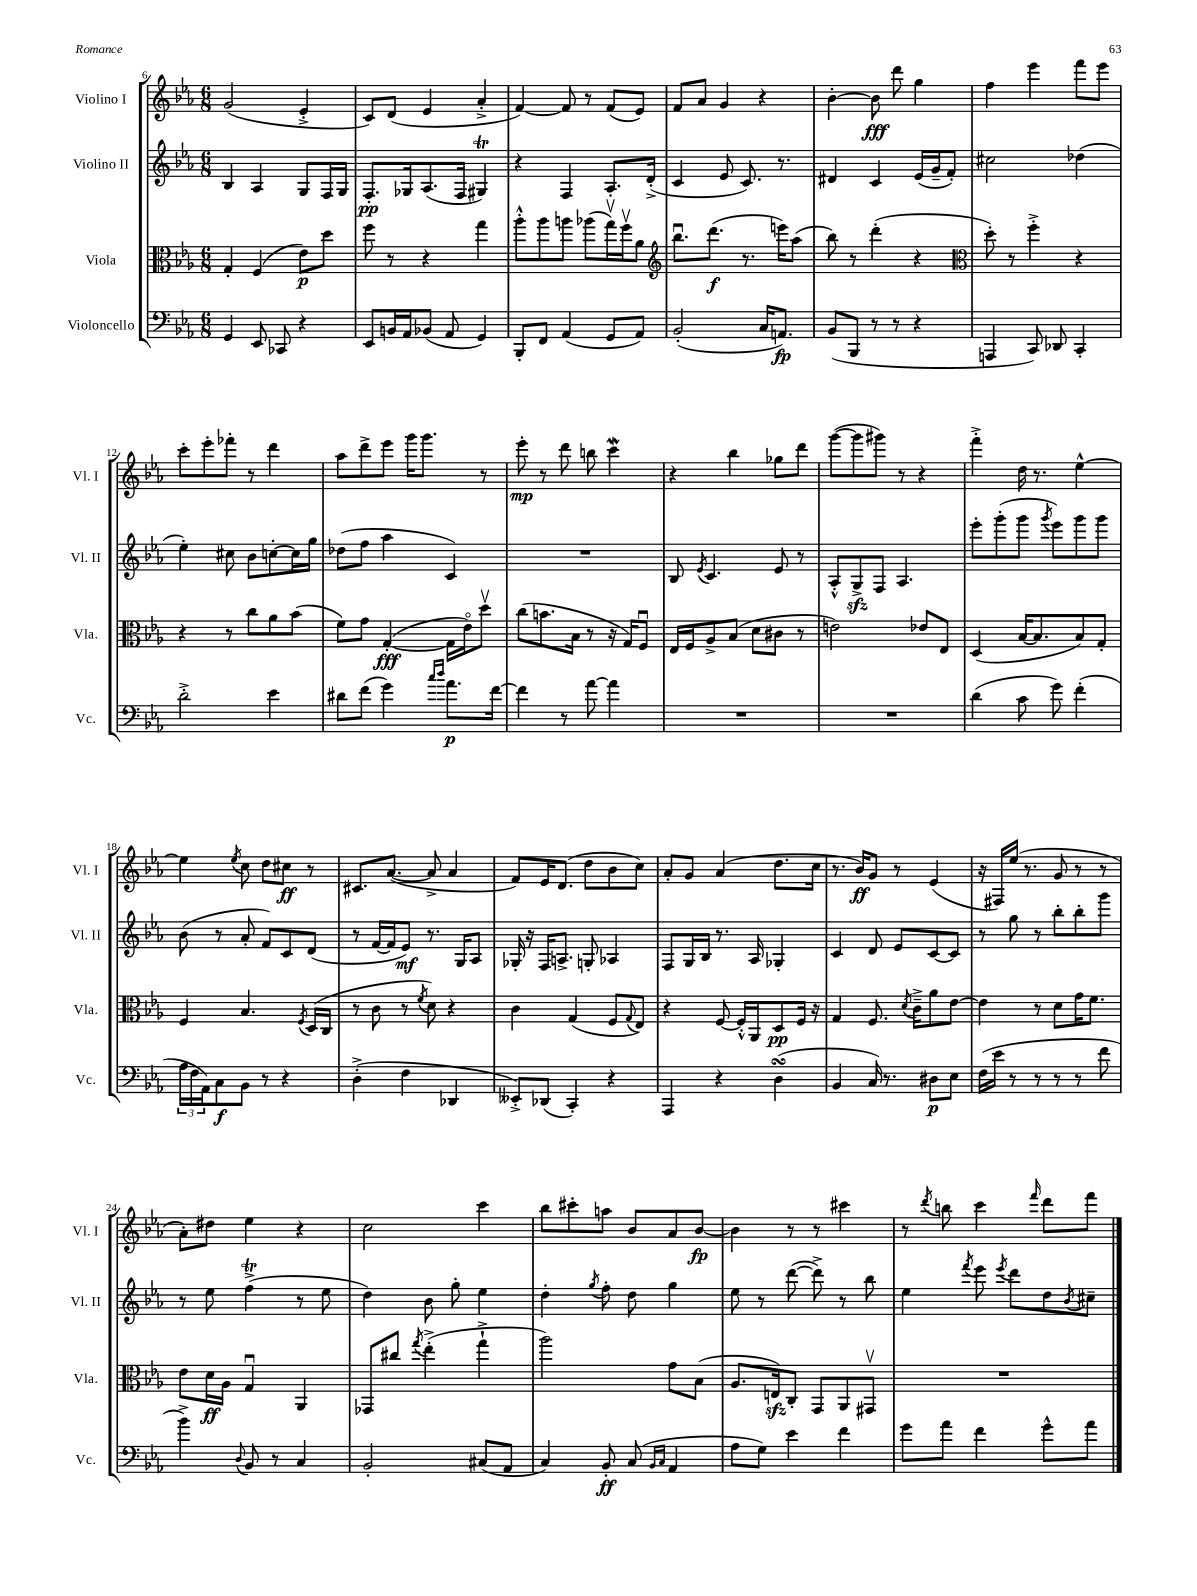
<<
\new StaffGroup <<
\new Staff = "s0" \with { instrumentName = "Violino I" shortInstrumentName = "Vl. I" } {
    \clef treble \key ees \major \numericTimeSignature \time 6/8
    g'2( ees'4-.-> |
    c'8) d'8( ees'4 aes'4-.-> |
    f'4~) f'8 r8 f'8( ees'8) |
    f'8 aes'8 g'4 r4 |
    bes'4~-. bes'8\fff d'''8 g''4 |
    f''4 ees'''4 f'''8 ees'''8 |
    c'''8-. ees'''8-. fes'''8-. r8 d'''4 |
    aes''8 d'''8-> ees'''8 g'''16 g'''8. r8 |
    ees'''8-.\mp r8 d'''8 b''8 c'''4\mordent |
    r4 bes''4 ges''8 d'''8 |
    g'''8~( g'''8 gis'''8) r8 r4 |
    f'''4-.-> d''16 r8. ees''4~-^ |
    ees''4 \acciaccatura { ees''8 } c''8 d''8 cis''8\ff r8 |
    cis'8. aes'8.~( aes'8-> aes'4 |
    f'8) ees'16 d'8.( d''8 bes'8 c''8) |
    aes'8-. g'8 aes'4( d''8. c''16 |
    r8. bes'16\ff) g'8 r8 ees'4( |
    r16 fis16) ees''16( r8. g'8 r8 r8 |
    aes'8-.) dis''8 ees''4 r4 |
    c''2 c'''4 |
    bes''8 cis'''8-. a''8 bes'8 aes'8 bes'8~\fp |
    bes'4 r8 r8 cis'''4 |
    r8 \acciaccatura { d'''8 } b''8 c'''4 \grace { f'''16 } d'''8 f'''8 \bar "|." |
}
\new Staff = "s1" \with { instrumentName = "Violino II" shortInstrumentName = "Vl. II" } {
    \clef treble \key ees \major \numericTimeSignature \time 6/8
    bes4 aes4 g8 f16 g16 |
    f8.-.\pp ges16 aes8.( f16 gis4\trill) |
    r4 f4 aes8.-. d'16-.->( |
    c'4 ees'8 c'8.) r8. |
    dis'4 c'4 ees'16( g'16-- f'8-.) |
    cis''2 des''4( |
    ees''4-.) cis''8 bes'8 c''8~-. c''16 g''16 |
    des''8( f''8 aes''4 c'4) |
    R2. |
    bes8 \acciaccatura { ees'8 } c'4. ees'8 r8 |
    aes8-.-^ g8->\sfz f8 aes4. |
    ees'''8-. g'''8-.( g'''8 \acciaccatura { g'''8 } ees'''8) g'''8 g'''8 |
    bes'8( r8 aes'8-. f'8) c'8 d'8( |
    r8 f'16~ f'16 ees'8\mf) r8. g16 aes8 |
    ges16-. r16 f16 a8.-> g8-. aes4 |
    f8 g16 bes16 r8. aes16 ges4-. |
    c'4 d'8 ees'8 c'8~ c'8 |
    r8 g''8 r8 bes''8-. bes''8-. g'''8 |
    r8 ees''8 f''4->\trill( r8 ees''8 |
    d''4) bes'8 g''8-. ees''4 |
    d''4-. \acciaccatura { g''8 } f''8-. d''8 g''4 |
    ees''8 r8 d'''8~( d'''8->) r8 bes''8 |
    ees''4 \acciaccatura { f'''8 } ees'''8 \acciaccatura { ees'''8 } d'''8 d''8 \acciaccatura { bes'8 } cis''8-- \bar "|." |
}
\new Staff = "s2" \with { instrumentName = "Viola" shortInstrumentName = "Vla." } {
    \clef alto \key ees \major \numericTimeSignature \time 6/8
    g4-. f4( ees'8\p) d''8 |
    f''8 r8 r4 g''4 |
    aes''8-.-^ aes''8 a''8 aes''8( g''16\upbow) f''16\upbow aes'8 |
    \clef treble bes''8.\downbow d'''8.\f( r8. e'''16) aes''8( |
    bes''8) r8 d'''4-.( r4 |
    \clef alto d''8-.) r8 f''4-.-> r4 |
    r4 r8 c''8 aes'8 bes'8( |
    f'8) g'8 g4~-.\fff( g16 ees'16\flageolet) d''8\upbow |
    c''8( b'8. bes16 r8 r16 g16) f8\downbow |
    ees16 f16 aes8-> bes8( d'8 cis'8 r8 |
    e'2) ees'8 ees8 |
    d4( bes16~ bes8. bes8) g8-. |
    f4 bes4. \acciaccatura { f8 } d16( c16 |
    r8 c'8 r8 \acciaccatura { f'8 } d'8) r4 |
    c'4 g4( f8 \appoggiatura { g8 } ees8) |
    r4 f8~ f16-.-^ aes,16 d8\pp f16 r16 |
    g4 f8. \acciaccatura { d'8 } c'16---> aes'8 ees'8~ |
    ees'4 r8 d'8 g'16 f'8. |
    ees'8 d'16\ff aes16 g4\downbow aes,4 |
    ges,8 cis''8 \acciaccatura { g''8 } ees''4-.->( g''4-!-> |
    aes''2) g'8 bes8( |
    aes8. e16\sfz) c8-. g,8 aes,8 gis,8\upbow |
    R2. \bar "|." |
}
\new Staff = "s3" \with { instrumentName = "Violoncello" shortInstrumentName = "Vc." } {
    \clef bass \key ees \major \numericTimeSignature \time 6/8
    g,4 ees,8 ces,8 r4 |
    ees,8 b,16 aes,16 bes,8( aes,8 g,4) |
    bes,,8-. f,8 aes,4( g,8 aes,8) |
    bes,2-.( c16 a,8.\fp) |
    bes,8( bes,,8 r8 r8 r4 |
    a,,4 c,8) des,8 c,4-. |
    d'2-.-> ees'4 |
    dis'8 f'8( g'4) \grace { c''16 d''16 } aes'8.\p f'16~ |
    f'4 r8 aes'8~ aes'4 |
    R2. |
    R2. |
    d'4( c'8 g'8) f'4-.( |
    \tuplet 3/2 { aes16 f16 aes,16) } c8\f bes,8 r8 r4 |
    d4-.->( f4 des,4 |
    eeses,8-.->) des,8( c,4-.) r4 |
    aes,,4 r4 d4\turn( |
    bes,4 c16) r8. dis8\p ees8 |
    f16( ees'16 r8 r8 r8 r8 f'8 |
    bes'4->) \appoggiatura { d8 } bes,8 r8 c4 |
    bes,2-. cis8( aes,8 |
    c4) bes,8-.\ff c8( \grace { bes,16 c16 } aes,4 |
    aes8 g8) ees'4 f'4 |
    g'8 aes'8 f'4 g'8-^ aes'8 \bar "|." |
}
>>
>>
\layout { \context { \Score currentBarNumber = #6 } }
